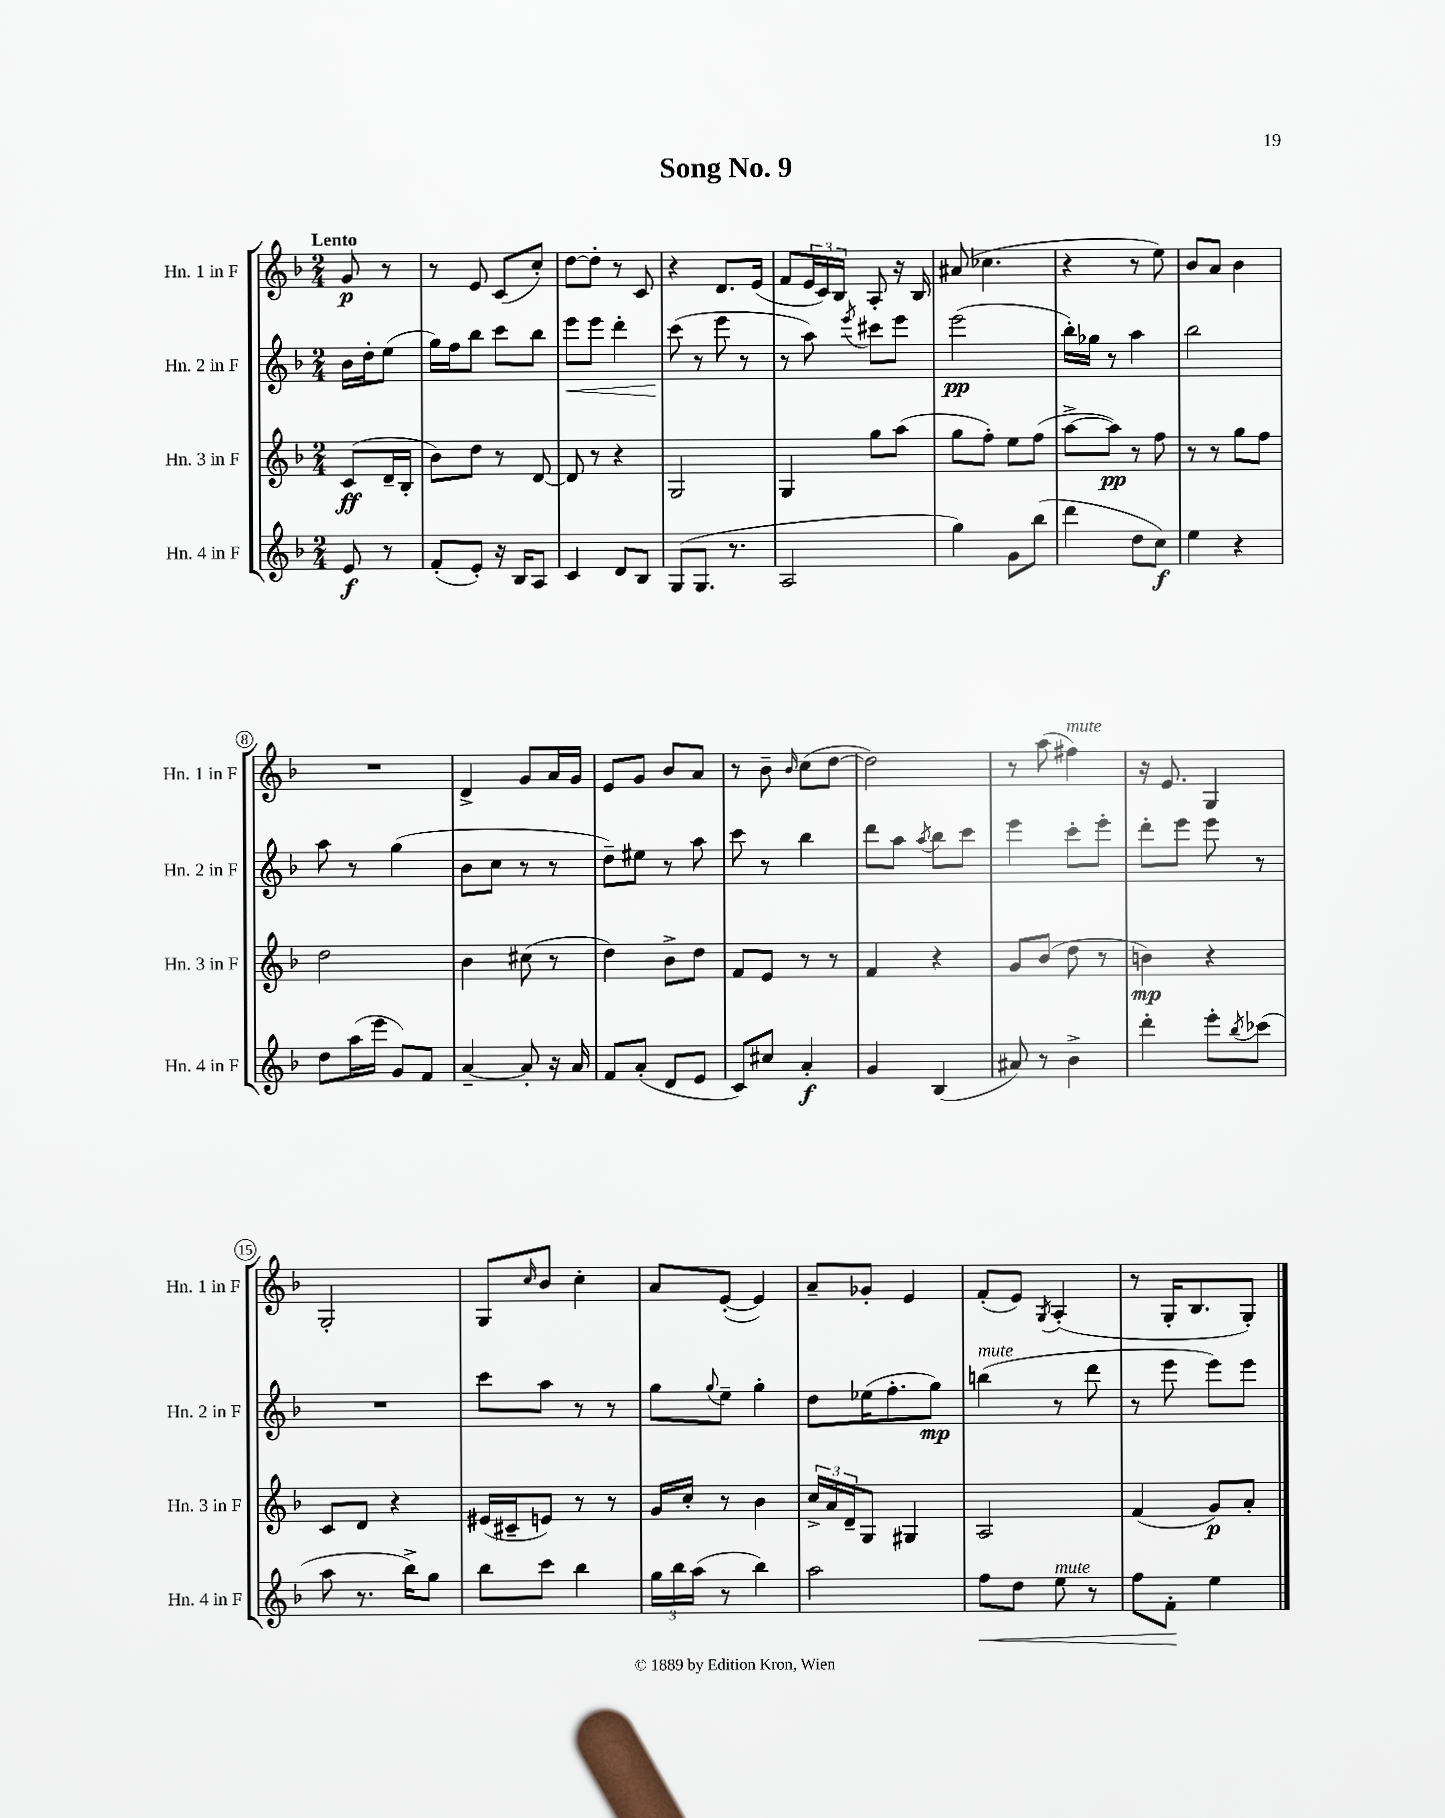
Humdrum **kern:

**kern	**kern	**kern	**kern
*staff4	*staff3	*staff2	*staff1
*clefG2	*clefG2	*clefG2	*clefG2
*k[b-]	*k[b-]	*k[b-]	*k[b-]
*M2/4	*M2/4	*M2/4	*M2/4
8e	(8c	16b-	8g
.	.	16dd'	.
8r	16d~	(8ee	8r
.	16B-'	.	.
=	=	=	=
(8f'	8b-)	16gg)	8r
.	.	16ff	.
8e')	8dd	8bb-	8e
16r	8r	8ccc	(8c
16B-	.	.	.
8A	[8d	8bb-	8cc')
=	=	=	=
4c	8d]	8eee	[8dd
.	8r	8eee	8dd']
8d	4r	4ddd'	8r
8B-	.	.	8c
=	=	=	=
(8G	2G	(8ccc	4r
8.G	.	8r	.
.	.	8eee	8.d
8.r	.	.	.
.	.	8r	.
.	.	.	(16e
=	=	=	=
2A	4G	8r	8f
.	.	8aa)	24e
.	.	.	24c)
.	.	.	24B-
.	.	8qeee	.
.	8gg	8ccc#	8A'
.	(8aa	8eee	16r
.	.	.	16B-
=	=	=	=
4gg)	8gg	(2eee	(8a#
.	8ff')	.	4.cc-
8g	8ee	.	.
(8bb-	(8ff	.	.
=	=	=	=
4ddd	[8aa^	16bb-')	4r
.	.	16gg-	.
.	8aa])	8r	.
8dd	8r	4aa	8r
8cc)	8ff	.	8ee)
=	=	=	=
4ee	8r	2bb-	8b-
.	8r	.	8a
4r	8gg	.	4b-
.	8ff	.	.
=	=	=	=
8dd	2dd	8aa	2r
(16aa	.	8r	.
16eee	.	.	.
8g)	.	(4gg	.
8f	.	.	.
=	=	=	=
[4a~	4b-	8b-	4d^
.	.	8cc	.
8a']	(8cc#	8r	8g
16r	8r	8r	16a
16a	.	.	16g
=	=	=	=
8f	4dd)	8dd~)	8e
(8a'	.	8ee#	8g
8d	8b-^	8r	8b-
8e	8dd	8aa	8a
=	=	=	=
8c)	8f	8ccc	8r
8cc#	8e	8r	8b-~
.	.	.	16qqb-
4a'	8r	4bb-	(8cc
.	8r	.	[8dd
=	=	=	=
4g	4f	8ddd	2dd])
.	.	8aa	.
.	.	8qaa	.
(4B-	4r	8bb-	.
.	.	8ccc	.
=	=	=	=
8a#)	8g	4eee	8r
8r	(8b-	.	(8aa
4b-^	8dd	8ccc'	4ff#)
.	8r	8eee'	.
=	=	=	=
4ddd'	4b)	8ddd'	16r
.	.	.	8.e
.	.	8eee	.
8eee'	4r	8eee	4G
8qbb-	.	.	.
(8ccc-	.	8r	.
=	=	=	=
8aa	8c	2r	2G'
8.r	8d	.	.
.	4r	.	.
16bb-^)	.	.	.
8gg	.	.	.
=	=	=	=
8bb-	(16e#	8ccc	8G
.	16c#~	.	.
.	.	.	16qqcc
8ccc	8e)	8aa	8b-
4bb-	8r	8r	4cc'
.	8r	8r	.
=	=	=	=
24gg	16g	8gg	8a
24bb-	.	.	.
.	16cc'	.	.
(24aa	.	.	.
.	.	8qqgg	.
8r	8r	8ee~	([8e'
4bb-)	4b-	4gg'	4e])
=	=	=	=
2aa	24cc^	8dd	8a~
.	24a	.	.
.	24d~	.	.
.	8G	(16ee-	8g-'
.	.	8.ff'	.
.	4G#	.	4e
.	.	8gg)	.
=	=	=	=
8ff	2A	(4bb	(8f'
8dd	.	.	8e)
.	.	.	8qG
8ee	.	8r	(4A'
8r	.	8ddd	.
=	=	=	=
8ff	(4f	8r	8r
8f'	.	8eee	16G'
.	.	.	8.B-
4ee	8g)	8eee)	.
.	8a'	8eee	8G')
==	==	==	==
*-	*-	*-	*-
